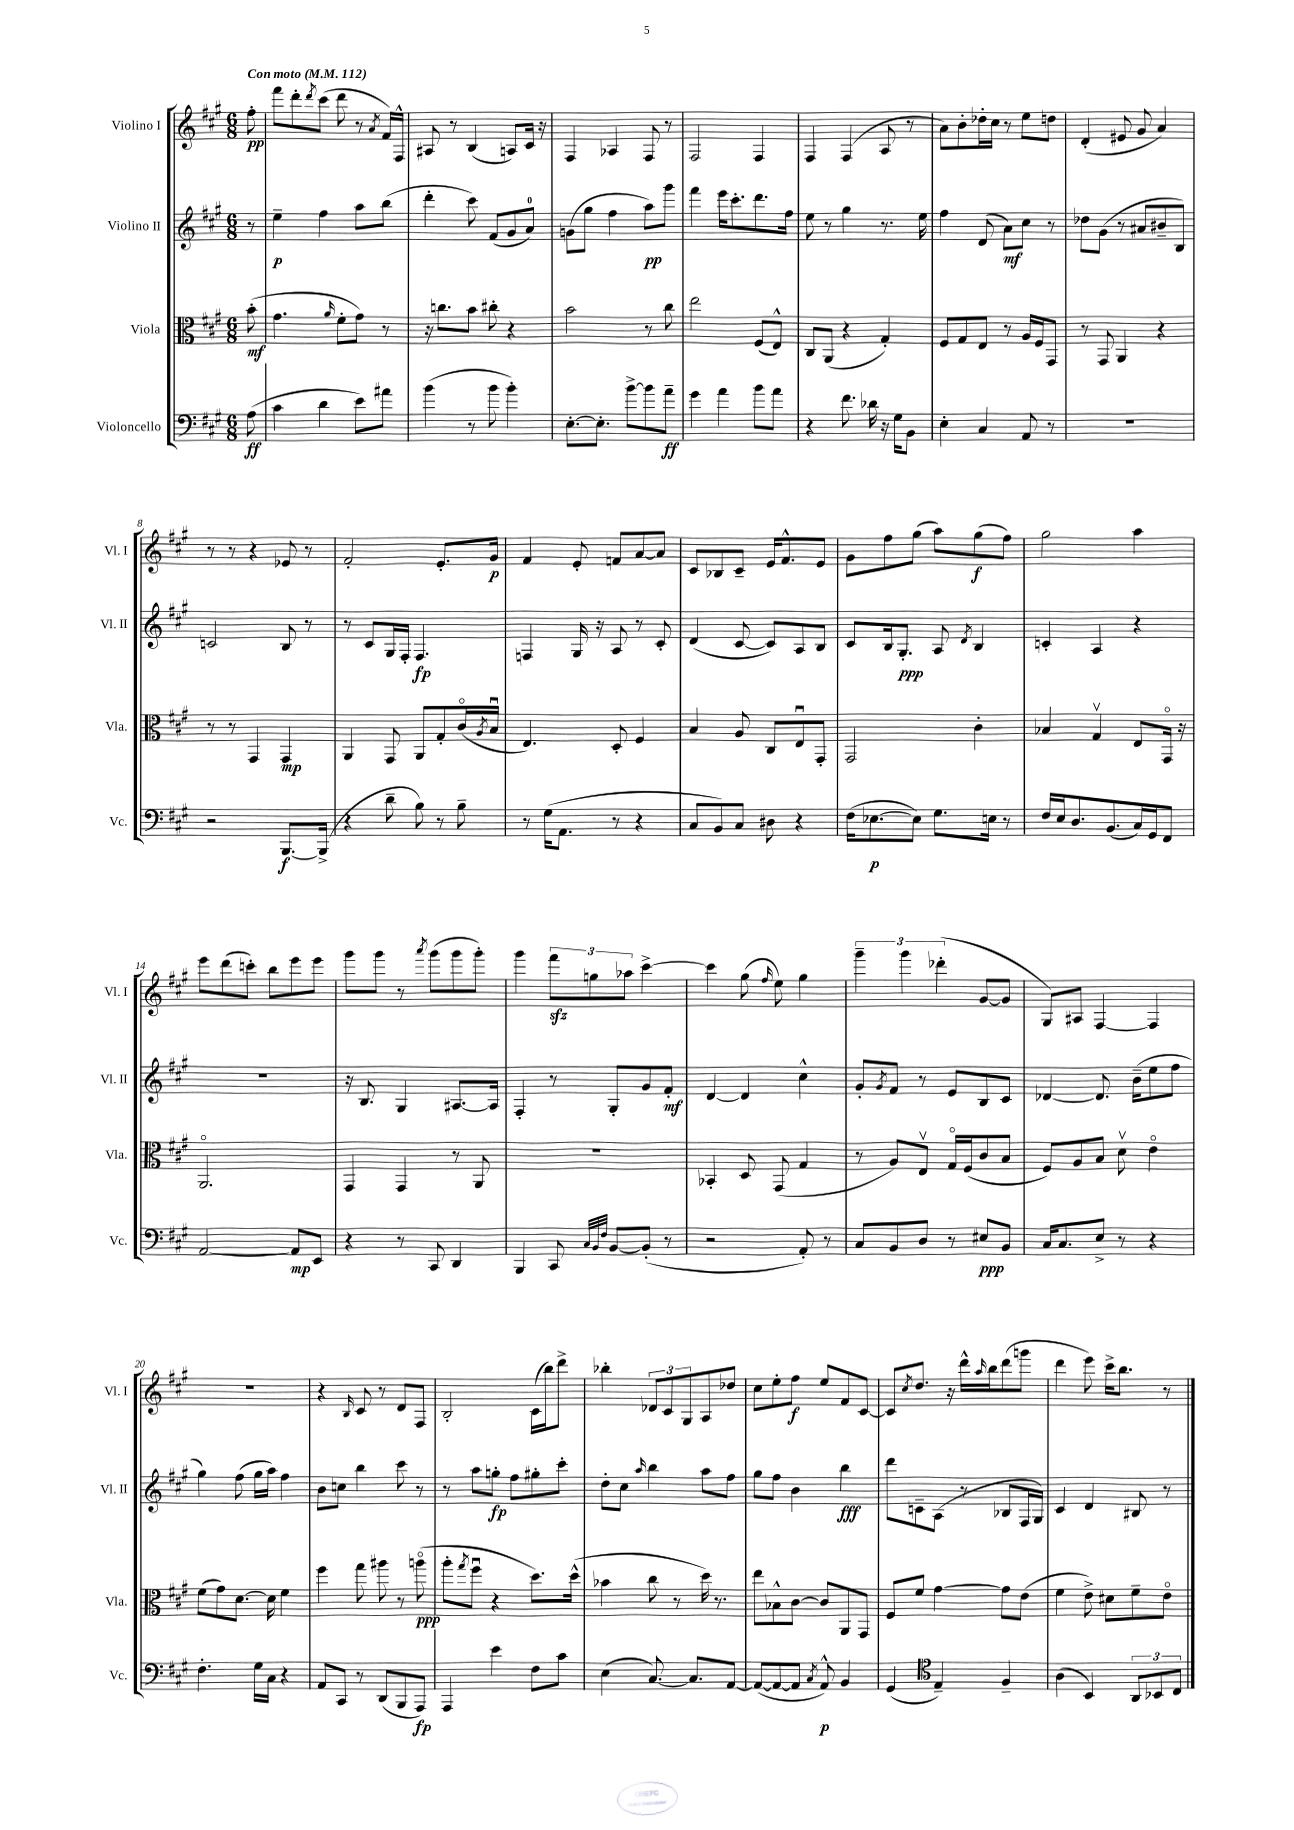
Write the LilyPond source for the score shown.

<<
\new StaffGroup <<
\new Staff = "s0" \with { instrumentName = "Violino I" shortInstrumentName = "Vl. I" } {
    \clef treble \key a \major \numericTimeSignature \time 6/8 \partial 8 \tempo "Con moto" 4 = 112
    fis''8-.\pp |
    fis'''8 d'''8-. \acciaccatura { d'''8 } cis'''8( d'''8 r8 \acciaccatura { a'8 } fis'16) fis16-^ |
    ais8 r8 b4( a8) cis'16 r16 |
    fis4 aes4 fis8 r8 |
    fis2 fis4 |
    fis4 fis4( a8 r8 |
    a'8) b'8-. des''16-. cis''16 r8 e''8 d''8 |
    d'4-.( eis'8 gis'8 a'4) |
    r8 r8 r4 ees'8 r8 |
    fis'2-. e'8.-. gis'16\p |
    fis'4 e'8-. f'8 a'8~ a'8 |
    cis'8 bes8 cis'8-- e'16 fis'8.-^ e'8 |
    gis'8 fis''8 gis''8( a''8) gis''8\f( fis''8) |
    gis''2 a''4 |
    e'''8 d'''8( c'''8-.) b''8 e'''8 e'''8 |
    gis'''8 gis'''8 r8 \acciaccatura { a'''8 } gis'''8( gis'''8 gis'''8-.) |
    gis'''4 \tuplet 3/2 { fis'''8\sfz g''8 aes''8 } cis'''4~-> |
    cis'''4 gis''8( \grace { fis''16 } e''8) gis''4 |
    \tuplet 3/2 { gis'''4-- gis'''4 des'''4-.( } gis'8~ gis'8 |
    gis8) ais8 fis4~ fis4 |
    R2. |
    r4 \grace { b16 } cis'8 r8 d'8 fis8 |
    b2-. cis'16( b''16) d'''8-> |
    bes''4-. \tuplet 3/2 { des'8 cis'8 gis8 } a8 des''8 |
    cis''8 e''8-. fis''8\f e''8 fis'8 cis'8~ |
    cis'8 \acciaccatura { cis''8 } d''8. r16 d'''16-^ \grace { a''16 } b''16 d'''8( g'''8 |
    d'''4 e'''8) cis'''16-> b''8. r8 \bar "|." |
}
\new Staff = "s1" \with { instrumentName = "Violino II" shortInstrumentName = "Vl. II" } {
    \clef treble \key a \major \numericTimeSignature \time 6/8 \partial 8
    r8 |
    e''4--\p fis''4 a''8 b''8( |
    d'''4-. cis'''8) fis'8( gis'8 a'8-0) |
    g'8( gis''8 fis''4 a''8\pp) gis'''8 |
    fis'''4 e'''16 cis'''8.-. d'''8. fis''16 |
    e''8 r8 gis''4 r8. e''16 |
    fis''4 d'8( a'8\mf) cis''8 r8 |
    des''8 gis'8( r8 ais'8 bis'8-- b8) |
    c'2 b8 r8 |
    r8 cis'8 gis16 fis16-. fis4.\fp |
    f4 gis16 r16 a8 r8 cis'8-. |
    d'4( cis'8~ cis'8) a8 b8 |
    cis'8 b16 gis8.-.\ppp a8 \acciaccatura { d'8 } b4 |
    c'4-. a4 r4 |
    R2. |
    r16 b8. gis4 ais8.~ ais16 |
    fis4-. r8 gis8-. gis'8 fis'8-.\mf |
    d'4~ d'4 cis''4-^ |
    gis'8-. \acciaccatura { gis'8 } fis'8 r8 e'8 b8 cis'8 |
    des'4~ des'8. b'16--( e''8 fis''8 |
    gis''4) fis''8( gis''16 a''16) fis''4 |
    b'8 c''8 b''4 cis'''8 r8 |
    r8 a''8 g''8-.\fp fis''8 gis''8-. cis'''8-. |
    d''8-. cis''8 \grace { a''16 } b''4 a''8 fis''8 |
    gis''8 fis''8 b'4 b''4\fff |
    d'''8 c'8-- a8( r8 bes8 fis16 gis16) |
    cis'4 d'4 bis8 r8 \bar "|." |
}
\new Staff = "s2" \with { instrumentName = "Viola" shortInstrumentName = "Vla." } {
    \clef alto \key a \major \numericTimeSignature \time 6/8 \partial 8
    b'8-.\mf( |
    gis'4. \grace { a'16 } fis'8-. gis'8) r8 |
    r16 c''8. b'8 cis''8-. r4 |
    b'2 r8 cis''8 |
    e''2 fis8( e8-^) |
    cis8 a,8( r4 gis4-.) |
    fis8 gis8 e8 r8 a16 fis16 gis,8 |
    r8 gis,8 a,4 r4 |
    r8 r8 gis,4 gis,4\mp |
    a,4 gis,8 a,8 gis8-. cis'16\flageolet( \acciaccatura { a8 } b16\downbow |
    e4.) d8-. fis4 |
    b4 a8 cis8 e8\downbow gis,8-. |
    gis,2 cis'4-. |
    bes4 gis4\upbow e8 gis,16\flageolet r16 |
    a,2.\flageolet |
    gis,4 gis,4 r8 a,8 |
    R2. |
    bes,4-. d8 gis,8( gis4 |
    r8 a8) e8\upbow gis16\flageolet fis16( cis'8 b8 |
    fis8) a8 b8 d'8\upbow e'4\flageolet |
    fis'8( gis'8) d'8.~ d'16 fis'4 |
    fis''4 gis''8 ais''8 r8 a''8\flageolet\ppp( |
    a''8-. \acciaccatura { gis''8 } fis''8\downbow r4 d''8.) d''16-^( |
    bes'4 cis''8 r8 d''16) r8. |
    e''8 bes8-^ cis'8~ cis'8 a,8 gis,8 |
    fis8 fis'8 gis'4~ gis'8 e'8( |
    fis'4 e'8->) dis'8 fis'8-- e'8\flageolet \bar "|." |
}
\new Staff = "s3" \with { instrumentName = "Violoncello" shortInstrumentName = "Vc." } {
    \clef bass \key a \major \numericTimeSignature \time 6/8 \partial 8
    a8\ff( |
    cis'4 d'4 e'8) ais'8 |
    b'4( r8 b'8 b'4-.) |
    e8.~-. e8.-. b'8~-> b'8 a'8--\ff |
    gis'4 a'4 b'8 a'8 |
    r4 fis'8. des'16 r16 gis16 b,8 |
    e4-. cis4 a,8 r8 |
    R2. |
    r2 b,,8.~\f b,,16->( |
    r4 d'8-- b8) r8 b8-- |
    r8 gis16( a,8. r8 r4 |
    cis8 b,8) cis8 dis8 r4 |
    fis16( ees8.~\p ees8) gis8. e16 r8 |
    fis16 e16 d8. b,8.( cis16) gis,16 fis,8 |
    a,2~ a,8\mp e,8 |
    r4 r8 cis,8 d,4 |
    b,,4 cis,8 \grace { cis32 b,32 fis32 } b,8~ b,8-.( r8 |
    r2 a,8-.) r8 |
    cis8 b,8 d8 r8 eis8\ppp b,8 |
    cis16 cis8. e8-> r8 r4 |
    fis4.-. gis16 cis16 r4 |
    a,8 cis,8 r8 d,8( b,,8 a,,8\fp) |
    a,,4 e'4 fis8 cis'8 |
    e4( cis8.~) cis8. a,8~ |
    a,8~( a,8~ a,8 \acciaccatura { cis8 } a,8-^\p) b,4 |
    gis,4( \clef tenor e4--) fis4-- |
    a4( b,4) \tuplet 3/2 { a,8 bes,8 cis8 } \bar "|." |
}
>>
>>
